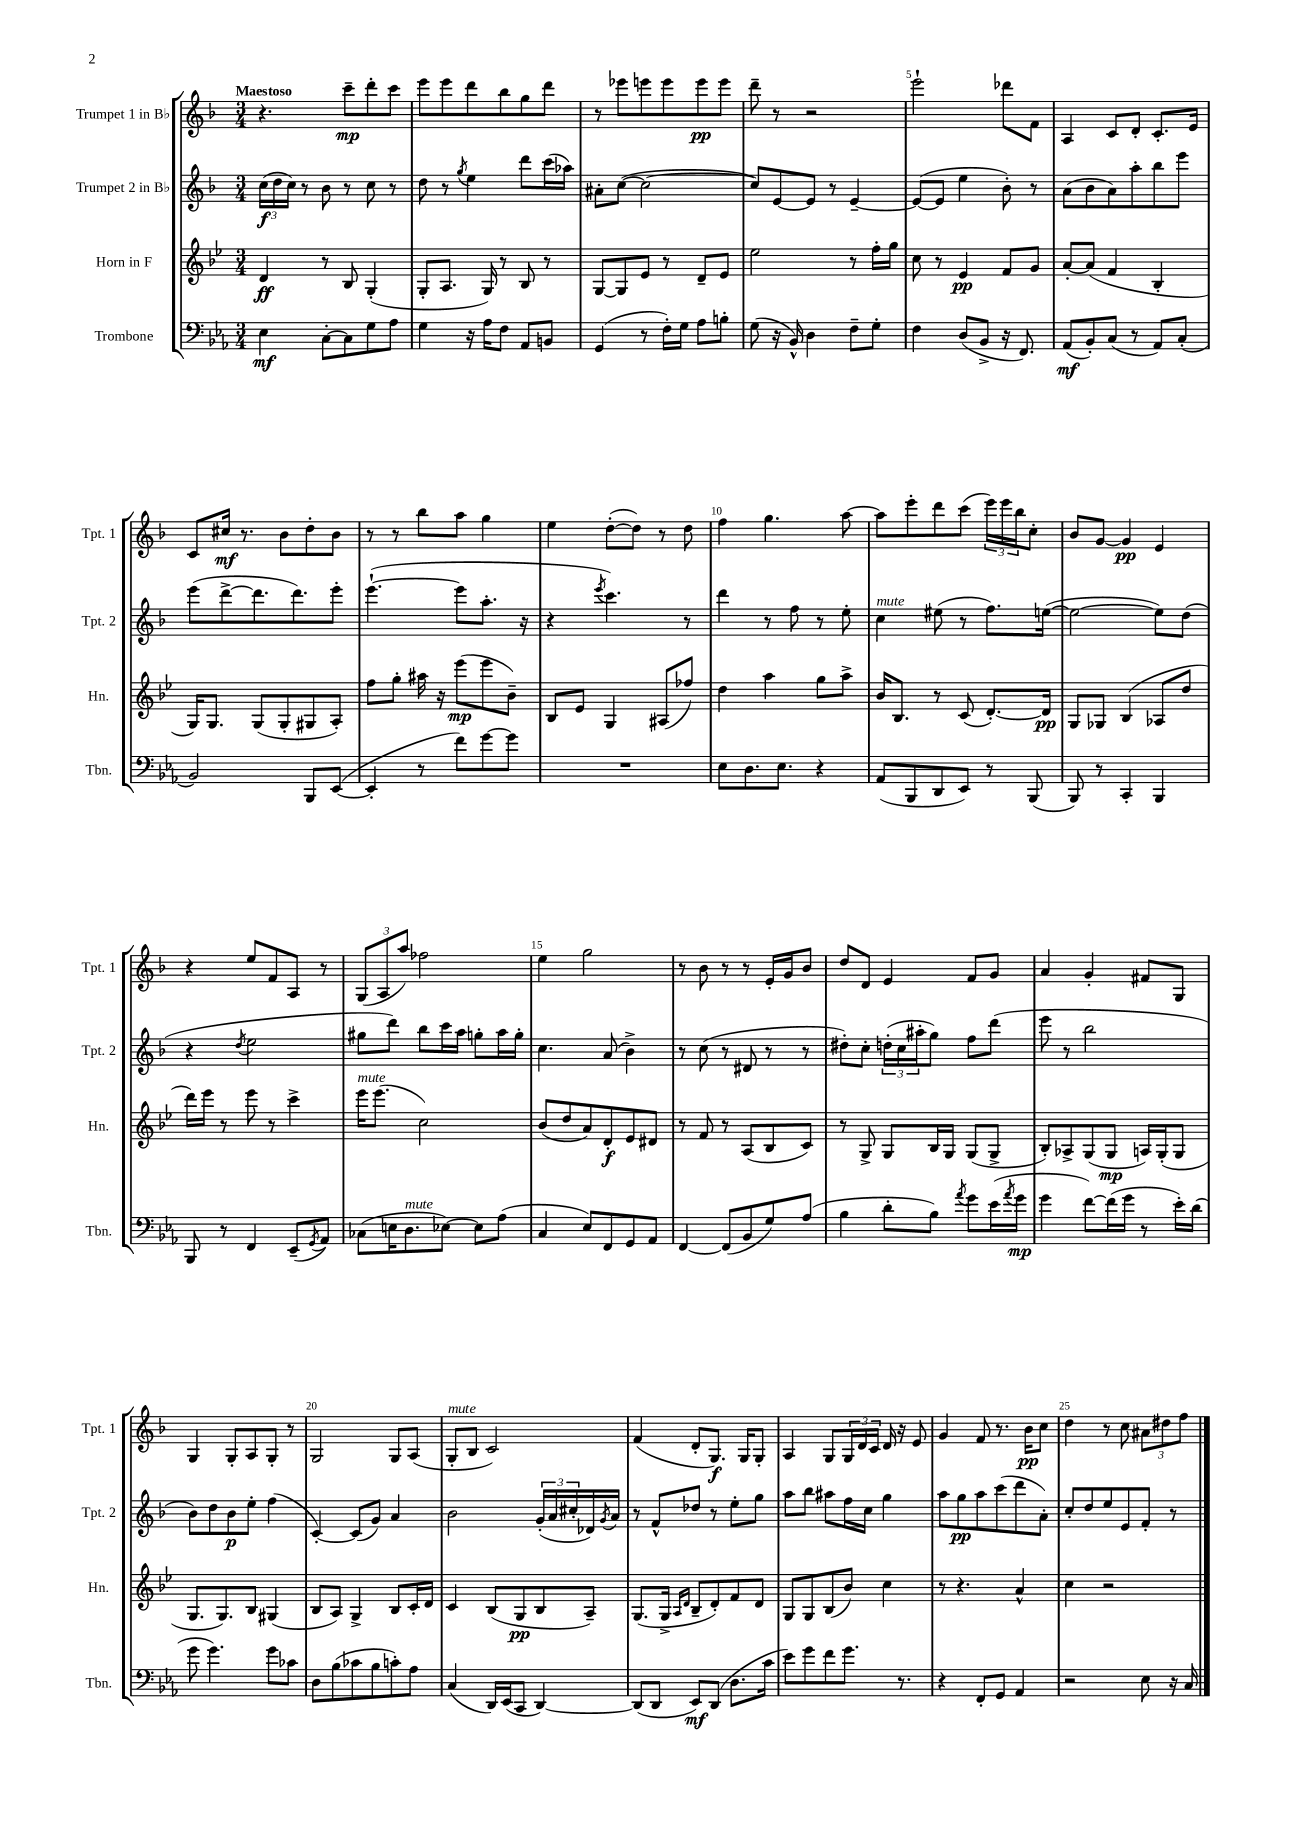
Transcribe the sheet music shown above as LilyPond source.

<<
\new StaffGroup <<
\new Staff = "s0" \with { instrumentName = "Trumpet 1 in Bb" shortInstrumentName = "Tpt. 1" } {
    \clef treble \key f \major \numericTimeSignature \time 3/4 \tempo "Maestoso"
    r4. c'''8--\mp d'''8-. c'''8 |
    e'''8 e'''8 d'''8 bes''8 g''8 d'''8 |
    r8 ees'''8 e'''8 e'''8 e'''8\pp e'''8 |
    d'''8-- r8 r2 |
    e'''2-! des'''8 f'8 |
    a4 c'8 d'8-. c'8.-. e'16 |
    c'8 cis''16\mf r8. bes'8 d''8-. bes'8 |
    r8 r8 bes''8 a''8 g''4 |
    e''4 d''8~-.( d''8) r8 d''8 |
    f''4 g''4. a''8~ |
    a''8 e'''8-. d'''8 c'''8( \tuplet 3/2 { e'''16) e'''16 bes''16 } c''8-. |
    bes'8 g'8~ g'4\pp e'4 |
    r4 e''8 f'8 a8 r8 |
    \tuplet 3/2 { g8( a8 a''8) } fes''2 |
    e''4 g''2 |
    r8 bes'8 r8 r8 e'16-. g'16 bes'8 |
    d''8 d'8 e'4 f'8 g'8 |
    a'4 g'4-. fis'8 g8 |
    g4 g8-. a8 g8-. r8 |
    g2 g8 a8( |
    g8-.^\markup { \italic "mute" } bes8 c'2) |
    f'4( d'8-. g8.\f) g16 g8-. |
    a4 g8 \tuplet 3/2 { g16 d'16 c'16 } d'16 r16 e'8 |
    g'4 f'8 r8. bes'16\pp c''8 |
    d''4 r8 c''8 \tuplet 3/2 { ais'8 dis''8 f''8 } \bar "|." |
}
\new Staff = "s1" \with { instrumentName = "Trumpet 2 in Bb" shortInstrumentName = "Tpt. 2" } {
    \clef treble \key f \major \numericTimeSignature \time 3/4
    \tuplet 3/2 { c''16\f( d''16 c''16) } r8 bes'8 r8 c''8 r8 |
    d''8 r8 \acciaccatura { g''8 } e''4 d'''8 c'''16( aes''16) |
    ais'8-. c''8~( c''2~ |
    c''8) e'8~ e'8 r8 e'4~-- |
    e'8~( e'8 e''4 bes'8-.) r8 |
    a'8( bes'8 a'8) a''8-. bes''8 e'''8 |
    e'''8( d'''8~-> d'''8. d'''8.) e'''8-. |
    e'''4.~-!( e'''8 a''8.-. r16 |
    r4 \acciaccatura { e'''8 } c'''4.) r8 |
    d'''4 r8 f''8 r8 e''8-. |
    c''4^\markup { \italic "mute" } eis''8( r8 f''8.) e''16~( |
    e''2~ e''8) d''8( |
    r4 \acciaccatura { d''8 } e''2 |
    gis''8 d'''8) bes''8 c'''16 a''16 g''8-. a''16 g''16-. |
    c''4. a'8( bes'4->) |
    r8 c''8( r8 dis'8 r8 r8 |
    dis''8-.) c''8-. \tuplet 3/2 { d''16-.( c''16 ais''16-. } g''8) f''8 d'''8( |
    e'''8 r8 bes''2 |
    bes'8) d''8 bes'8\p e''8-. f''4( |
    c'4~-.) c'8( g'8) a'4 |
    bes'2 \tuplet 3/2 { g'16-.( a'16 cis''16-. } des'16) \acciaccatura { g'8 } a'16 |
    r8 f'8-^ des''8 r8 e''8-. g''8 |
    a''8 bes''8 ais''8 f''16 c''16 g''4 |
    a''8 g''8\pp a''8 c'''8( d'''8 a'8-.) |
    c''8-. d''8 e''8 e'8 f'8-. r8 \bar "|." |
}
\new Staff = "s2" \with { instrumentName = "Horn in F" shortInstrumentName = "Hn." } {
    \clef treble \key bes \major \numericTimeSignature \time 3/4
    d'4\ff r8 bes8 g4-.( |
    g8-. a8. g16) r8 bes8 r8 |
    g8~ g8 ees'8 r8 d'8-- ees'8 |
    ees''2 r8 f''16-. g''16 |
    c''8 r8 ees'4\pp f'8 g'8 |
    a'8~-. a'8( f'4 bes4-. |
    g16) g8. g8( g8-. gis8 a8-.) |
    f''8 g''8-. ais''16 r16 ees'''8\mp( ees'''8 bes'8--) |
    bes8 ees'8 g4 ais8( fes''8) |
    d''4 a''4 g''8 a''8-> |
    bes'16 bes8. r8 c'8( d'8.~-.) d'16\pp |
    g8 ges8 bes4( aes8 d''8 |
    d'''16) ees'''16 r8 ees'''8 r8 c'''4-> |
    ees'''16^\markup { \italic "mute" } ees'''8.( c''2) |
    bes'8( d''8 a'8) d'8-.\f ees'8 dis'8 |
    r8 f'8 r8 a8( bes8 c'8) |
    r8 g8-> g8 bes16 g16 g8( g8-> |
    bes8-.) aes8-> g8( g8\mp a16) g16-.( g8 |
    g8. g8.) bes8 gis4( |
    bes8 a8) g4-> bes8 c'16-. d'16 |
    c'4 bes8( g8\pp bes8 a8--) |
    g8.( g16-> \grace { a16 d'16 } bes8-- d'8-.) f'8 d'8 |
    g8 g8 bes8( bes'8) c''4 |
    r8 r4. a'4-^ |
    c''4 r2 \bar "|." |
}
\new Staff = "s3" \with { instrumentName = "Trombone" shortInstrumentName = "Tbn." } {
    \clef bass \key ees \major \numericTimeSignature \time 3/4
    ees4\mf c8~-. c8 g8 aes8 |
    g4 r16 aes16 f8 aes,8 b,8 |
    g,4( r8 f16-.) g16 aes8 b8-. |
    g8( r16 bes,16-^) d4 f8-- g8-. |
    f4 d8( bes,8-> r16 f,8.) |
    aes,8\mf( bes,8-.) c8( r8 aes,8) c8-.( |
    bes,2) bes,,8 ees,8~( |
    ees,4-. r8 f'8) g'8~ g'8 |
    R2. |
    ees8 d8. ees8. r4 |
    aes,8( bes,,8 d,8 ees,8) r8 bes,,8( |
    bes,,8) r8 c,4-. bes,,4 |
    bes,,8 r8 f,4 ees,8--( \acciaccatura { g,8 } aes,8) |
    ces8( e16 d8.^\markup { \italic "mute" } ees8~) ees8 aes8( |
    c4 ees8) f,8 g,8 aes,8 |
    f,4~ f,8( bes,8 g8) aes8( |
    bes4 d'8-. bes8) \acciaccatura { aes'8 } g'8 ees'16( \acciaccatura { aes'8 } g'16\mp |
    g'4 f'8~) f'16( g'16 r8 ees'16-.) d'16( |
    g'8 g'4.) g'8 ces'8 |
    d8 bes8( ces'8 bes8 c'8-.) aes8 |
    c4( d,16) ees,16( c,8 d,4~) |
    d,8( d,8 ees,8\mf) d,8( d8. c'16 |
    ees'8) g'8 f'8 g'8. r8. |
    r4 f,8-. g,8 aes,4 |
    r2 ees8 r16 c16 \bar "|." |
}
>>
>>
\layout { \context { \Score \override BarNumber.break-visibility = ##(#f #t #t) barNumberVisibility = #(every-nth-bar-number-visible 5) } }
